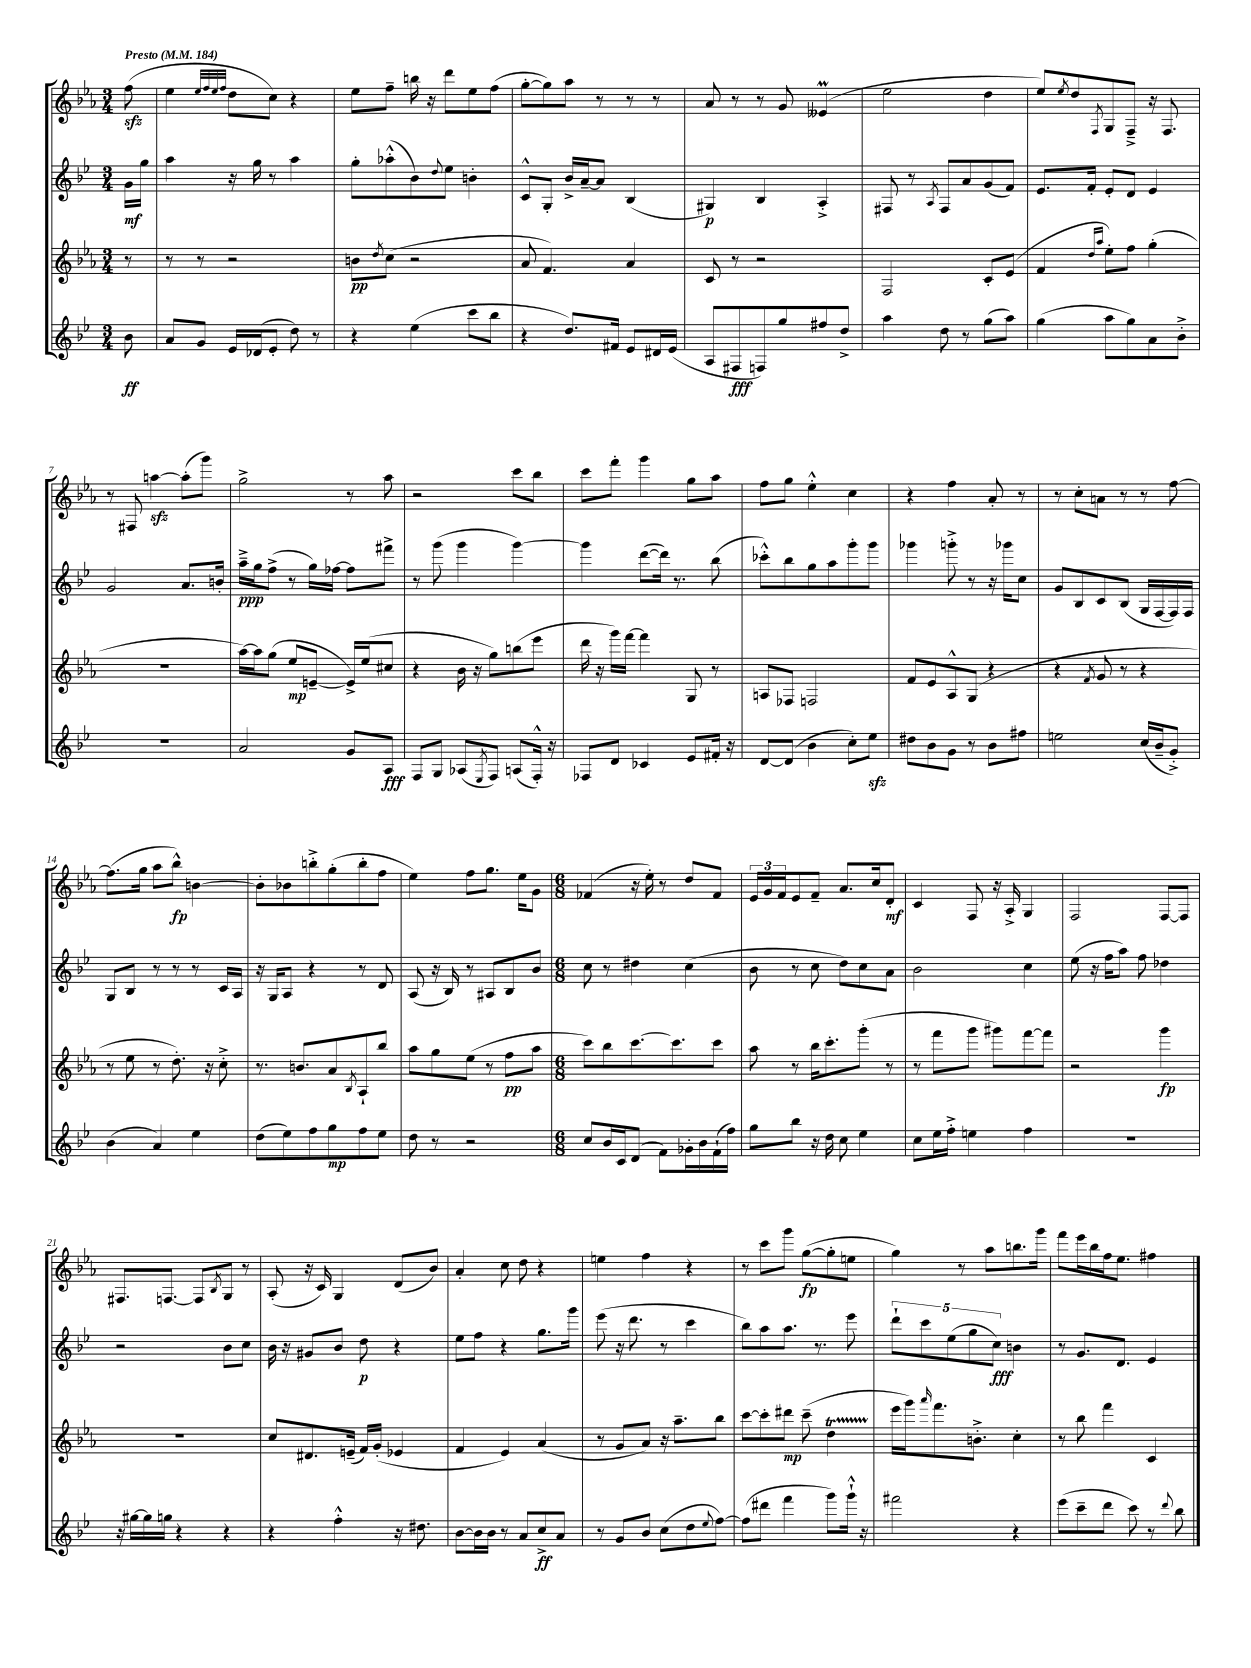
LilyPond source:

<<
\new StaffGroup <<
\new Staff = "s0" {
    \clef treble \key ees \major \numericTimeSignature \time 3/4 \partial 8 \tempo "Presto" 4 = 184
    f''8\sfz( |
    ees''4 \grace { ees''32 f''32 ees''32 f''32 } d''8 c''8) r4 |
    ees''8 f''8-- b''16 r16 d'''8 ees''8 f''8( |
    g''8~-. g''8) aes''8 r8 r8 r8 |
    aes'8 r8 r8 g'8 eeses'4\prall( |
    ees''2 d''4 |
    ees''8) \acciaccatura { ees''8 } d''8 \acciaccatura { f8 } g8 f8---> r16 f8. |
    r8 fis8 a''4~\sfz a''8-.( g'''8) |
    g''2-> r8 aes''8 |
    r2 c'''8 bes''8 |
    c'''8 f'''8-. g'''4 g''8 aes''8 |
    f''8 g''8 ees''4-.-^ c''4 |
    r4 f''4 aes'8-. r8 |
    r8 c''8-. a'8 r8 r8 f''8~ |
    f''8.( g''16 aes''8 bes''8-^\fp) b'4~ |
    b'8-. bes'8 b''8-.-> g''8-.( b''8-. f''8 |
    ees''4) f''8 g''8. ees''16 g'8 |
    \numericTimeSignature \time 6/8 fes'4( r16 ees''16-.) r8 d''8 fes'8 |
    \tuplet 3/2 { ees'16 g'16 f'16 } ees'8 f'8-- aes'8. c''16 d'8-.\mf |
    c'4 f8 r16 aes16-.-> g4 |
    f2 f8~ f8 |
    fis8. f8.~ f8 \acciaccatura { bes8 } g8 r8 |
    aes8-.( r16 c'16) g4 d'8( bes'8) |
    aes'4-. c''8 d''8 r4 |
    e''4 f''4 r4 |
    r8 c'''8 g'''8 g''8~\fp( g''8-. e''8 |
    g''4) r8 aes''8 b''8. g'''16 |
    f'''8 ees'''16 bes''16 f''16 ees''8. fis''4 \bar "|." |
}
\new Staff = "s1" {
    \clef treble \key bes \major \numericTimeSignature \time 3/4 \partial 8
    g'16\mf g''16 |
    a''4 r16 g''16 r8 a''4 |
    g''8-. aes''8-.-^( bes'8) \appoggiatura { d''8 } ees''8 b'4-. |
    c'8-^ g8-. bes'16-> a'16~-- a'8 bes4( |
    gis4\p) bes4 a4-.-> |
    fis8 r8 \acciaccatura { a8 } fis8 a'8 g'8( f'8) |
    ees'8. f'16-. ees'8-. d'8 ees'4 |
    g'2 a'8. b'16-. |
    a''16--->\ppp g''16 f''8->( r8 g''16) fes''16~ fes''8 fis'''8-> |
    r8 g'''8( g'''4 g'''4~) |
    g'''4 d'''8~( d'''16) r8. bes''8( |
    ces'''8-.-^) bes''8 g''8 a''8 g'''8-. g'''8 |
    ges'''4 g'''8-.-> r8 r16 ges'''16 c''8 |
    g'8 bes8 c'8 bes8( g16 f16~ f16) f16 |
    g8 bes8 r8 r8 r8 c'16 a16 |
    r16 g16 a8 r4 r8 d'8 |
    a8( r16 bes16) r8 ais8 bes8 bes'8 |
    \numericTimeSignature \time 6/8 c''8 r8 dis''4 c''4( |
    bes'8 r8 c''8 d''8) c''8 a'8 |
    bes'2 c''4 |
    ees''8( r16 f''16 a''8) f''8 des''4 |
    r2 bes'8 c''8 |
    bes'16 r16 gis'8 bes'8 d''8\p r4 |
    ees''8 f''8 r4 g''8. g'''16 |
    ees'''8( r16 d'''8. r8 c'''4 |
    bes''8) a''8 a''8. r8. ees'''8 |
    \tuplet 5/4 { d'''8-! c'''8 ees''8( g''8 c''8\fff) } b'4 |
    r8 g'8. d'8. ees'4 \bar "|." |
}
\new Staff = "s2" {
    \clef treble \key ees \major \numericTimeSignature \time 3/4 \partial 8
    r8 |
    r8 r8 r2 |
    b'8\pp \acciaccatura { d''8 } c''8( r2 |
    aes'8 f'4.) aes'4 |
    c'8 r8 r2 |
    f2 c'8-. ees'8( |
    f'4 \grace { d''16 aes''16 } ees''8-.) f''8 g''4-.( |
    R2. |
    aes''16~) aes''16 g''8( ees''8\mp e'8~-- e'16->) ees''16( cis''8 |
    r4 bes'16 r16 g''8) b''8( ees'''8 |
    d'''16 r16 g'''16) f'''16~ f'''4 g8 r8 |
    a8 fes8 f2 |
    f'8 ees'8 aes8-^ g8( r4 |
    r4 \acciaccatura { f'8 } g'8 r8 r4 |
    r8 ees''8 r8 d''8.-.) r16 c''8-.-> |
    r8. b'8. aes'8 \acciaccatura { bes8 } aes8-! bes''8 |
    aes''8 g''8 ees''8( r8 f''8\pp aes''8 |
    \numericTimeSignature \time 6/8 c'''8) bes''8 c'''8.~ c'''8. c'''8 |
    aes''8 r8 bes''16 c'''8.-. g'''8-.( r8 |
    r8 f'''8 g'''8 gis'''8) f'''8~ f'''8 |
    r2 g'''4\fp |
    R2. |
    c''8 dis'8. e'16--( f'16) g'16-.( ees'4 |
    f'4 ees'4) aes'4( |
    r8 g'8 aes'8) r16 aes''8.-- bes''8 |
    c'''8~ c'''8-. dis'''8\mp c'''8--( d''4\startTrillSpan |
    ees'''16\stopTrillSpan g'''16) \grace { aes'''16 } f'''8. b'8.-.-> c''4-. |
    r8 bes''8 f'''4 c'4 \bar "|." |
}
\new Staff = "s3" {
    \clef treble \key bes \major \numericTimeSignature \time 3/4 \partial 8
    bes'8\ff |
    a'8 g'8 ees'16 des'16( ees'8-. d''8) r8 |
    r4 ees''4( c'''8 bes''8 |
    r4 d''8.) fis'16 ees'8 dis'16 ees'16( |
    a8 fis8\fff f8) g''8 fis''8 d''8-> |
    a''4 d''8 r8 g''8( a''8) |
    g''4( a''8 g''8) a'8 bes'8-.-> |
    R2. |
    a'2 g'8 a8\fff |
    f8 g8 aes8( \acciaccatura { ees8 } f8) a8( f16-.-^) r16 |
    fes8 d'8 ces'4 ees'8 fis'16-. r16 |
    d'8~ d'8( bes'4 c''8-.) ees''8\sfz |
    dis''8 bes'8 g'8 r8 bes'8 fis''8 |
    e''2 c''16( bes'16-- g'8-.->) |
    bes'4( a'4) ees''4 |
    d''8( ees''8) f''8 g''8\mp f''8 ees''8 |
    d''8 r8 r2 |
    \numericTimeSignature \time 6/8 c''8 bes'16 c'16 d'8( f'8) ges'16-. bes'16 f'16-!( f''16) |
    g''8 bes''8 r16 d''16 c''8 ees''4 |
    c''8 ees''16 f''16-.-> e''4 f''4 |
    R2. |
    r16 gis''16~ gis''16 g''16 r4 r4 |
    r4 f''4-.-^ r16 dis''8. |
    bes'8~ bes'16 bes'16 r8 a'8 c''8->\ff a'8 |
    r8 g'8 bes'8 c''8( d''8 \appoggiatura { ees''8 } f''8~) |
    f''8( dis'''8 f'''4 g'''8) g'''16-!-^ r16 |
    fis'''2 r4 |
    ees'''8( c'''8-- d'''8 c'''8) r8 \appoggiatura { d'''8 } bes''8 \bar "|." |
}
>>
>>
